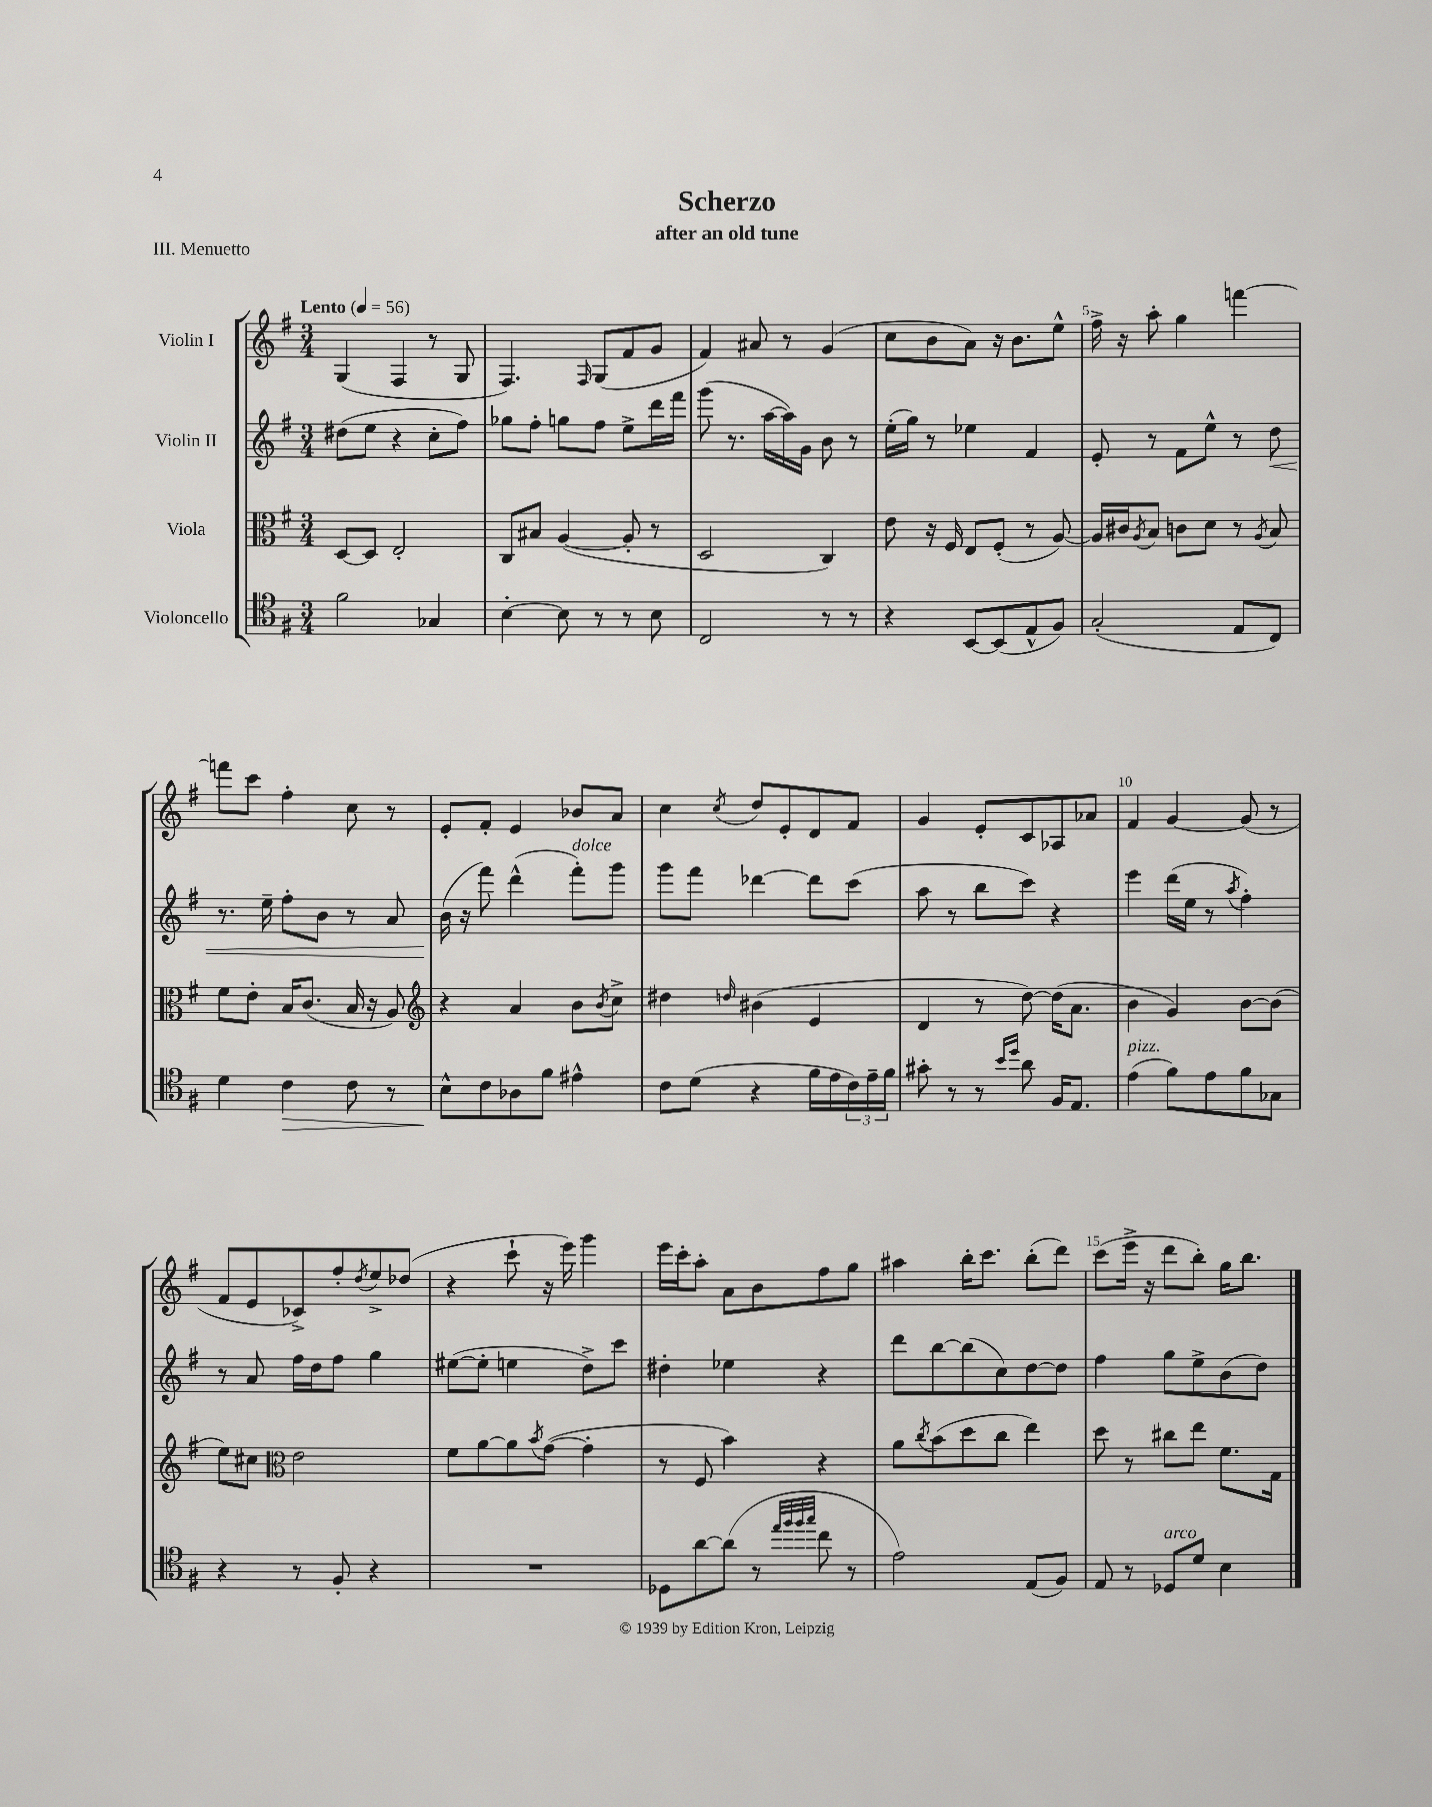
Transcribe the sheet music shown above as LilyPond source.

\header { title = "Scherzo" subtitle = "after an old tune" piece = "III. Menuetto" }
<<
\new StaffGroup <<
\new Staff = "s0" \with { instrumentName = "Violin I" } {
    \clef treble \key g \major \numericTimeSignature \time 3/4 \tempo "Lento" 4 = 56
    g4( fis4 r8 g8 |
    fis4.) \grace { fis16 } g8( fis'8 g'8 |
    fis'4) ais'8 r8 g'4( |
    c''8 b'8 a'8) r16 b'8. e''8-^ |
    fis''16-> r16 a''8-. g''4 f'''4~ |
    f'''8 c'''8 fis''4-. c''8 r8 |
    e'8-. fis'8-. e'4 bes'8 a'8 |
    c''4 \acciaccatura { c''8 } d''8 e'8-. d'8 fis'8 |
    g'4 e'8-. c'8 aes8 aes'8 |
    fis'4 g'4~ g'8( r8 |
    fis'8 e'8 ces'8->) fis''8-. \acciaccatura { d''8 } e''8-> des''8( |
    r4 c'''8-! r16 e'''16) g'''4 |
    e'''16 c'''16-. a''8-. a'8 b'8 fis''8 g''8 |
    ais''4 b''16-. c'''8. b''8-.( d'''8) |
    c'''8( e'''16-> r16 d'''8 b''8-.) g''16 b''8. \bar "|." |
}
\new Staff = "s1" \with { instrumentName = "Violin II" } {
    \clef treble \key g \major \numericTimeSignature \time 3/4
    dis''8( e''8 r4 c''8-. fis''8) |
    ges''8 fis''8-. g''8 fis''8 e''8-> d'''16 fis'''16 |
    g'''8( r8. a''16~ a''16) g'16 b'8 r8 |
    e''16-.( g''16) r8 ees''4 fis'4 |
    e'8-. r8 fis'8 e''8-^ r8 d''8\< |
    r8. e''16-- fis''8-. b'8 r8 a'8 |
    b'16\!( r16 fis'''8) d'''4-^( fis'''8-.^\markup { \italic "dolce" }) g'''8 |
    g'''8 fis'''8 des'''4~ des'''8 c'''8( |
    a''8 r8 b''8 c'''8) r4 |
    e'''4 d'''16( e''16 r8 \acciaccatura { a''8 } fis''4-.) |
    r8 a'8 fis''16 d''16 fis''8 g''4 |
    eis''8~( eis''8-. e''4 d''8->) c'''8 |
    dis''4-. ees''4 r4 |
    d'''8 b''8~ b''8( c''8) d''8~ d''8 |
    fis''4 g''8 e''8-> b'8( d''8) \bar "|." |
}
\new Staff = "s2" \with { instrumentName = "Viola" } {
    \clef alto \key g \major \numericTimeSignature \time 3/4
    d8~ d8 e2-. |
    c8 bis8 a4~( a8-. r8 |
    d2 c4) |
    e'8 r16 fis16 e8 fis8-.( r8 a8~) |
    a16 cis'16 \acciaccatura { a8 } b8 c'8 d'8 r8 \acciaccatura { a8 } b8 |
    fis'8 e'8-. b16 c'8.( b16 r16 a8) |
    \clef treble r4 a'4 b'8 \acciaccatura { b'8 } c''8-> |
    dis''4 \grace { d''16 } bis'4( e'4 |
    d'4 r8 d''8~) d''16( a'8. |
    b'4 g'4) b'8~ b'8( |
    e''8) cis''8 \clef alto e'2 |
    fis'8 a'8~ a'8 \acciaccatura { b'8 } g'8~( g'4-. |
    r8 fis8 b'4) r4 |
    a'8 \acciaccatura { c''8 } b'8( d''8 c''8 e''4) |
    d''8 r8 cis''8 e''8 fis'8. g16 \bar "|." |
}
\new Staff = "s3" \with { instrumentName = "Violoncello" } {
    \clef tenor \key g \major \numericTimeSignature \time 3/4
    fis'2 ges4 |
    b4~-. b8 r8 r8 b8 |
    c2 r8 r8 |
    r4 b,8~ b,8( e8-^ fis8) |
    g2-.( e8 c8) |
    d'4 c'4\> c'8 r8 |
    b8-^\! c'8 aes8 fis'8 eis'4-^ |
    c'8 d'8( r4 fis'16 e'16 \tuplet 3/2 { c'16) e'16-- fis'16 } |
    gis'8-. r8 r8 \grace { b'16 d''16 } a'8 fis16 e8. |
    e'4^\markup { \italic "pizz." }( fis'8) e'8 fis'8 ges8 |
    r4 r8 fis8-. r4 |
    R2. |
    des8 a'8~ a'8( r8 \grace { e''32 fis''32 fis''32 g''32 } c''8 r8 |
    e'2) e8( fis8) |
    e8 r8 des8^\markup { \italic "arco" } d'8 b4 \bar "|." |
}
>>
>>
\layout { \context { \Score \override BarNumber.break-visibility = ##(#f #t #t) barNumberVisibility = #(every-nth-bar-number-visible 5) } }
